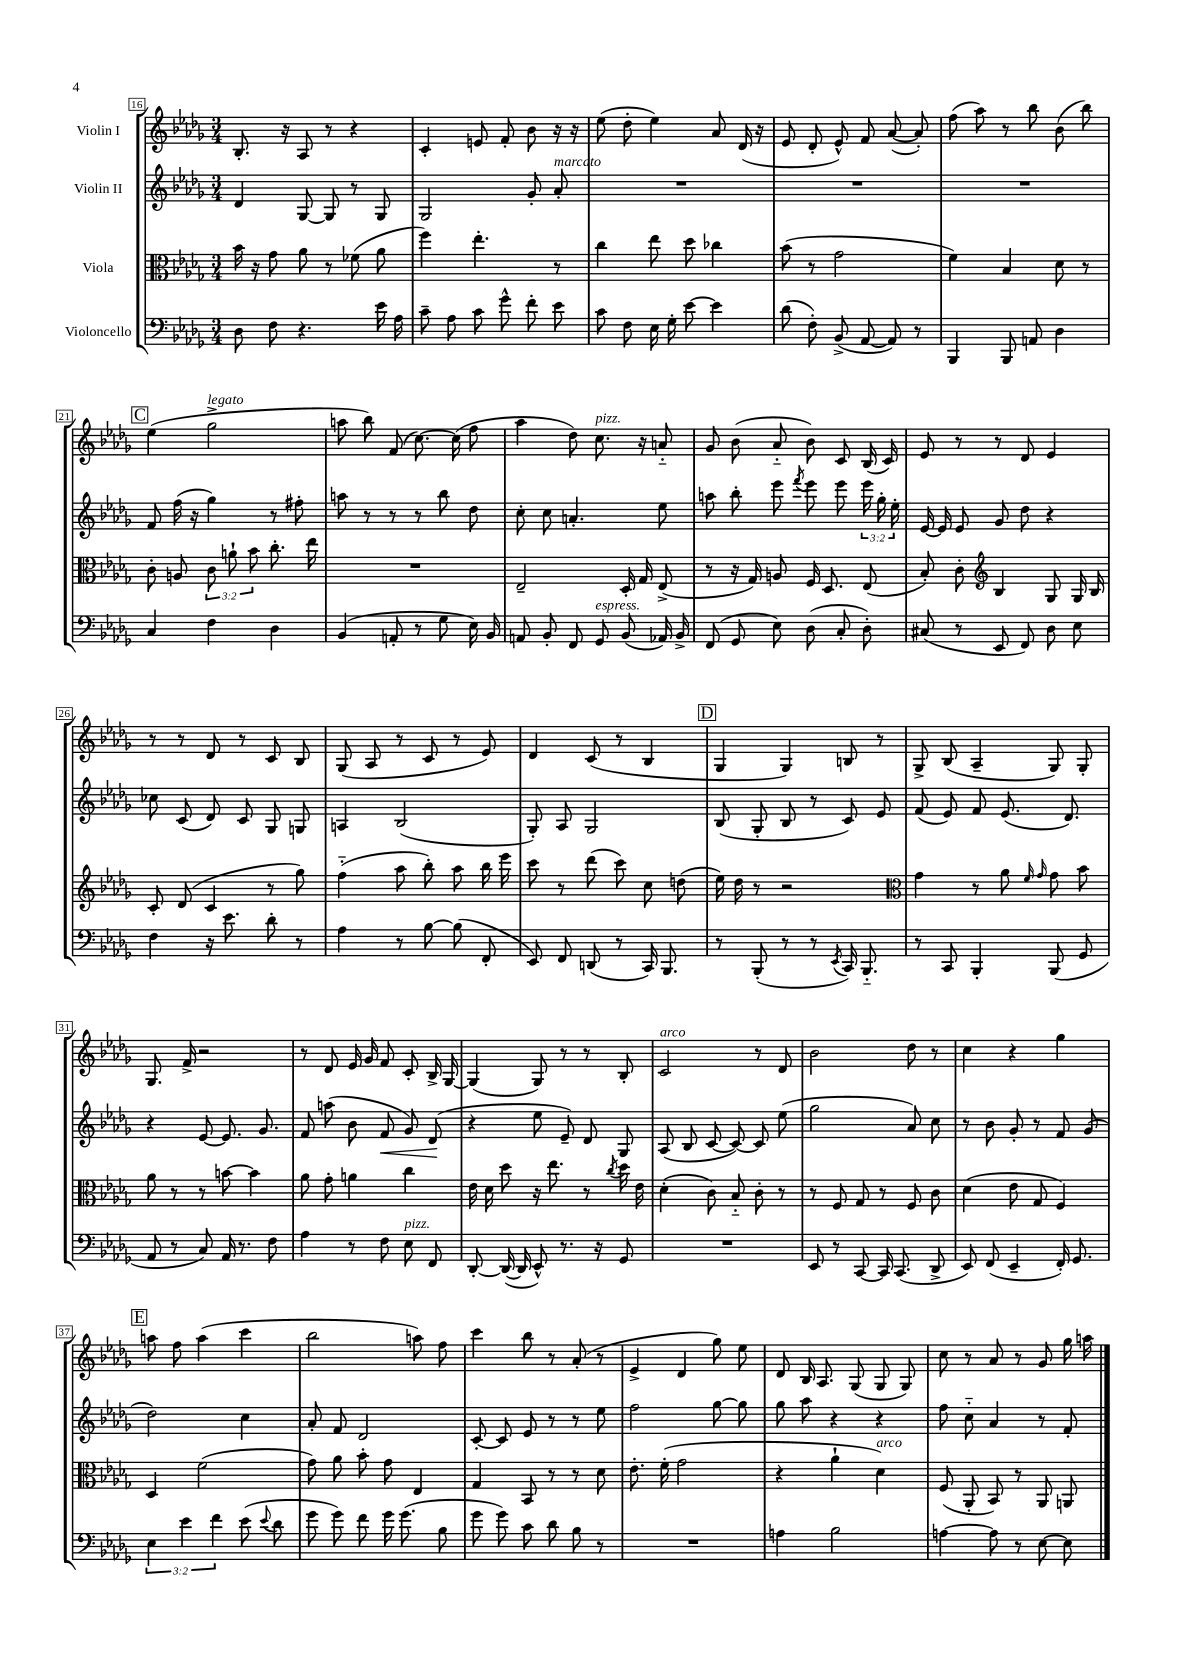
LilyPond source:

<<
\new StaffGroup <<
\new Staff = "s0" \with { instrumentName = "Violin I" } {
    \clef treble \key des \major \numericTimeSignature \time 3/4
    \autoBeamOff bes8.-. r16 aes8 r8 r4 |
    c'4-. e'8 f'8-. bes'8 r16 r16 |
    ees''8( des''8-. ees''4) aes'8 des'16( r16 |
    ees'8 des'8-. ees'8-^) f'8 aes'8~( aes'8-.) |
    f''8( aes''8) r8 bes''8 bes'8( bes''8) |
    \mark \markup { \box "C" } ees''4( ges''2->^\markup { \italic "legato" } |
    a''8 bes''8) f'8( c''8.~) c''16( f''8 |
    aes''4 des''8) c''8.^\markup { \italic "pizz." } r16 a'8-_ |
    ges'8 bes'8( aes'8-_ bes'8) c'8 bes16( c'16) |
    ees'8 r8 r8 des'8 ees'4 |
    r8 r8 des'8 r8 c'8 bes8 |
    ges8( aes8 r8 c'8 r8 ees'8) |
    des'4 c'8( r8 bes4 |
    \mark \markup { \box "D" } ges4 ges4) b8 r8 |
    ges8-> bes8( aes4-- ges8) ges8-. |
    ges8. f'16-> r2 |
    r8 des'8 ees'16 ges'16 f'8 c'8-. bes16-> ges16~ |
    ges4( ges8) r8 r8 bes8-. |
    c'2^\markup { \italic "arco" } r8 des'8 |
    bes'2 des''8 r8 |
    c''4 r4 ges''4 |
    \mark \markup { \box "E" } a''8 f''8 a''4( c'''4 |
    bes''2 a''8) f''8 |
    c'''4 bes''8 r8 aes'8-.( r8 |
    ees'4-> des'4 ges''8) ees''8 |
    des'8 bes16 aes8. ges8( ges8 ges8) |
    c''8 r8 aes'8 r8 ges'8 ges''16 a''16 \bar "|." |
}
\new Staff = "s1" \with { instrumentName = "Violin II" } {
    \clef treble \key des \major \numericTimeSignature \time 3/4 \override Staff.TupletNumber.text = #tuplet-number::calc-fraction-text
    \autoBeamOff des'4 ges8~ ges8 r8 ges8 |
    ges2 ges'8-. aes'8-.^\markup { \italic "marcato" } |
    R2. |
    R2. |
    R2. |
    \mark \markup { \box "C" } f'8 f''16( r16 ges''4) r8 fis''8-. |
    a''8 r8 r8 r8 bes''8 des''8 |
    c''8-. c''8 a'4.-. ees''8 |
    a''8 bes''8-. ees'''8 \acciaccatura { f'''8 } ees'''8 ees'''8 \tuplet 3/2 { ees'''16 ges''16-. ees''16-. } |
    ees'16~ ees'16 ees'8 ges'8 des''8 r4 |
    ces''8 c'8( des'8) c'8 ges8 g8 |
    a4 bes2( |
    ges8-.) aes8 ges2 |
    \mark \markup { \box "D" } bes8( ges8-. bes8 r8 c'8) ees'8 |
    f'8( ees'8) f'8 ees'8.( des'8.) |
    r4 ees'8~ ees'8. ges'8. |
    f'8 a''8( bes'8 f'8\< ges'8) des'8\!( |
    r4 ees''8 ees'8--) des'8 ges8 |
    aes8( bes8 c'8~ c'8~) c'8 ees''8( |
    ges''2 aes'8) c''8 |
    r8 bes'8 ges'8-. r8 f'8 ges'8( |
    \mark \markup { \box "E" } des''2) c''4 |
    aes'8-. f'8 des'2 |
    c'8~-. c'8 ees'8 r8 r8 ees''8 |
    f''2 ges''8~ ges''8 |
    ges''8 aes''8 r4 r4 |
    f''8 c''8-_ aes'4 r8 f'8-. \bar "|." |
}
\new Staff = "s2" \with { instrumentName = "Viola" } {
    \clef alto \key des \major \numericTimeSignature \time 3/4 \override Staff.TupletNumber.text = #tuplet-number::calc-fraction-text
    \autoBeamOff bes'16 r16 ges'8 aes'8 r8 fes'8( aes'8 |
    f''4) ees''4.-. r8 |
    c''4 ees''8 des''8 ces''4 |
    bes'8( r8 ges'2 |
    f'4) bes4 des'8 r8 |
    \mark \markup { \box "C" } c'8-. a8 \tuplet 3/2 { c'8 a'8-! bes'8 } c''8.-. ees''16 |
    R2. |
    ees2-- des16-. ges16 ees8->( |
    r8 r16 ges16) a8 f16 des8. ees8( |
    bes8-.) c'8-. \clef treble bes4 ges8 ges16 bes16 |
    c'8-. des'8( c'4 r8 ges''8) |
    f''4-_( aes''8 bes''8-.) aes''8 bes''16 ees'''16 |
    c'''8 r8 des'''8( c'''8) c''8 d''8( |
    \mark \markup { \box "D" } ees''16) des''16 r8 r2 |
    \clef alto ges'4 r8 aes'8 \grace { f'16 ges'16 } ges'8 bes'8 |
    aes'8 r8 r8 b'8~ b'4 |
    aes'8 ges'8-. a'4 c''4 |
    ees'16 des'16 des''8 r16 ees''8. r8 \acciaccatura { c''8 } des''16 ees'16 |
    des'4-.( c'8) bes8-_ c'8-. r8 |
    r8 f8 ges8 r8 f8 c'8 |
    des'4( ees'8 ges8 f4) |
    \mark \markup { \box "E" } des4 f'2( |
    ges'8) aes'8 bes'8-. ges'8 ees4 |
    ges4 bes,8 r8 r8 des'8 |
    ees'8.-. f'16-.( ges'2 |
    r4 aes'4-! des'4^\markup { \italic "arco" }) |
    f8( aes,8-. bes,8) r8 aes,8 a,8 \bar "|." |
}
\new Staff = "s3" \with { instrumentName = "Violoncello" } {
    \clef bass \key des \major \numericTimeSignature \time 3/4 \override Staff.TupletNumber.text = #tuplet-number::calc-fraction-text
    \autoBeamOff des8 f8 r4. ees'16 aes16 |
    c'8-- aes8 c'8 ges'8-^ f'8-. ees'8 |
    c'8 f8 ees16 ges16-. ees'8~ ees'4 |
    des'8( f8-.) bes,8->( aes,8~ aes,8) r8 |
    bes,,4 bes,,8 a,8 des4 |
    \mark \markup { \box "C" } c4 f4 des4 |
    bes,4( a,8-. r8 ges8 ees16) bes,16 |
    a,8 bes,8-. f,8 ges,8^\markup { \italic "espress." } bes,8( aes,16) bes,16-> |
    f,8( ges,8 ees8) des8( c8-. des8-.) |
    cis8( r8 ees,8 f,8) des8 ees8 |
    f4 r16 ees'8. des'8-. r8 |
    aes4 r8 bes8~ bes8( f,8-. |
    ees,8) f,8 d,8( r8 c,16) bes,,8. |
    \mark \markup { \box "D" } r8 bes,,8-.( r8 r8 \acciaccatura { ees,8 } c,16) bes,,8.-_ |
    r8 c,8 bes,,4-. bes,,8( ges,8 |
    aes,8 r8 c8) aes,16 r8. f8 |
    aes4 r8 f8 ees8^\markup { \italic "pizz." } f,8 |
    des,8~-. des,16~( des,16 ees,8-^) r8. r16 ges,8 |
    R2. |
    ees,8 r8 c,8~ c,16 c,8.( des,8-> |
    ees,8) f,8( ees,4-- f,16-.) ges,8. |
    \mark \markup { \box "E" } \tuplet 3/2 { ees4 ees'4 f'4 } ees'8( \appoggiatura { ees'8 } des'8 |
    ges'8 ges'8) f'8 ges'16 ges'8.( bes8 |
    ges'8 ges'8) c'8 des'8 bes8 r8 |
    R2. |
    a4 bes2 |
    a4~ a8 r8 ees8~ ees8 \bar "|." |
}
>>
>>
\layout { \context { \Score currentBarNumber = #16 \override BarNumber.stencil = #(make-stencil-boxer 0.1 0.3 ly:text-interface::print) } }
